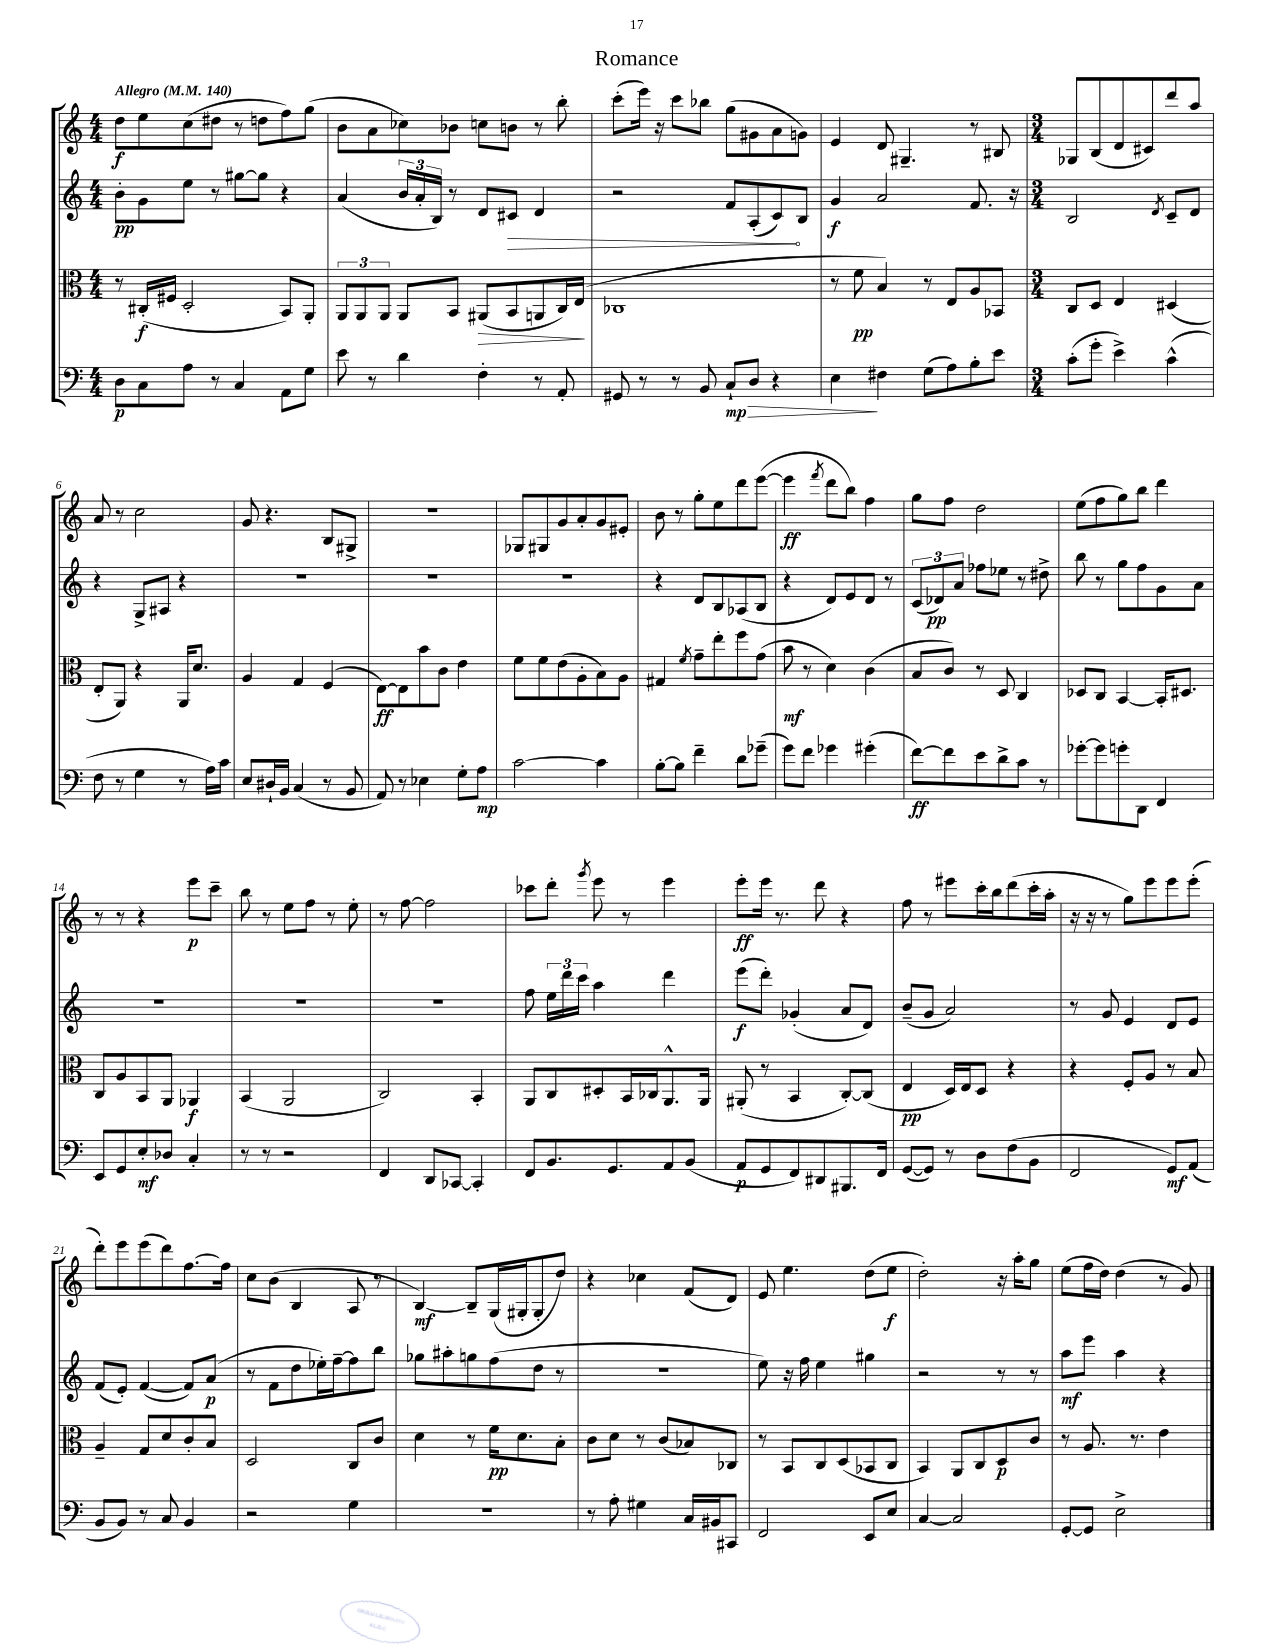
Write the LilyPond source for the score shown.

\header { title = "Romance" }
<<
\new StaffGroup <<
\new Staff = "s0" {
    \clef treble \key c \major \numericTimeSignature \time 4/4 \tempo "Allegro" 4 = 140
    \autoBeamOff d''8[\f e''8 c''8( dis''8] r8 d''8[ f''8) g''8]( |
    b'8[ a'8 ces''8) bes'8] c''8[ b'8] r8 b''8-. |
    c'''8[-.( e'''16]) r16 c'''8[ bes''8] g''8[( gis'8 a'8 g'8]) |
    e'4 d'8 gis4.-- r8 bis8 |
    \numericTimeSignature \time 3/4 ges8[ b8( d'8 cis'8) d'''8 a''8] |
    a'8 r8 c''2 |
    g'8 r4. b8[ gis8]-> |
    R2. |
    ges8[ gis8 g'8 a'8-. g'8 eis'8]-. |
    b'8 r8 g''8[-. e''8 d'''8 e'''8]~( |
    e'''4\ff \acciaccatura { f'''8 } d'''8[ b''8]) f''4 |
    g''8[ f''8] d''2 |
    e''8[( f''8 g''8) b''8] d'''4 |
    r8 r8 r4 e'''8[\p c'''8]-- |
    b''8 r8 e''8[ f''8] r8 e''8-. |
    r8 f''8~ f''2 |
    ces'''8[ d'''8]-. \acciaccatura { g'''8 } e'''8 r8 e'''4 |
    e'''8[-.\ff e'''16] r8. d'''8 r4 |
    f''8 r8 eis'''8[ c'''16-. b''16 d'''8( c'''16-. a''16]-. |
    r16 r16 r8 g''8[) e'''8 e'''8 e'''8]-.( |
    d'''8[-.) e'''8 e'''8( d'''8) f''8.~ f''16] |
    c''8[ b'8]( b4 a8 r8 |
    b4~\mf) b8[-- g16( gis16-. gis8-. d''8]) |
    r4 ces''4 f'8[( d'8]) |
    e'8 e''4. d''8[( e''8]\f |
    d''2-.) r16 a''16[-. g''8] |
    e''8[( f''16 d''16]) d''4( r8 g'8) \bar "|." |
}
\new Staff = "s1" {
    \clef treble \key c \major \numericTimeSignature \time 4/4
    \autoBeamOff b'8[-.\pp g'8 e''8] r8 gis''8[~ gis''8] r4 |
    a'4( \tuplet 3/2 { b'16[ a'16-. b16]) } r8 d'8[ \once \override Hairpin.circled-tip = ##t cis'8]\> d'4 |
    r2 f'8[ a8-.( c'8\!) b8] |
    g'4\f a'2 f'8. r16 |
    \numericTimeSignature \time 3/4 b2 \acciaccatura { d'8 } c'8[-- d'8] |
    r4 g8[-> ais8] r4 |
    R2. |
    R2. |
    R2. |
    r4 d'8[ b8 aes8( b8] |
    r4 d'8[) e'8 d'8] r8 |
    \tuplet 3/2 { c'8[( des'8\pp) a'8] } fes''8[ ees''8] r8 dis''8-> |
    b''8 r8 g''8[ f''8 g'8 a'8] |
    R2. |
    R2. |
    R2. |
    f''8 \tuplet 3/2 { e''16[ d'''16 c'''16] } a''4 d'''4 |
    e'''8[\f( d'''8]-.) ges'4-.( a'8[ d'8]) |
    b'8[--( g'8] a'2) |
    r8 g'8 e'4 d'8[ e'8] |
    f'8[( e'8]-.) f'4~( f'8[) a'8]\p( |
    r8 f'8[ d''8 ees''16-.) f''16~-- f''8 b''8] |
    ges''8[ ais''8-. g''8 f''8( d''8] r8 |
    R2. |
    e''8) r16 f''16 e''4 gis''4 |
    r2 r8 r8 |
    a''8[\mf e'''8] a''4 r4 \bar "|." |
}
\new Staff = "s2" {
    \clef alto \key c \major \numericTimeSignature \time 4/4
    \autoBeamOff r8 cis16[-.\f( fis16] d2-. b,8[) a,8]-. |
    \tuplet 3/2 { a,8[ a,8 a,8] } a,8[ b,8] ais,8[\>( b,8 a,8 c16) e16]\!( |
    ces1 |
    r8 f'8\pp b4) r8 e8[ a8 bes,8] |
    \numericTimeSignature \time 3/4 c8[ d8] e4 dis4( |
    e8[-. a,8]) r4 a,16[ d'8.] |
    a4 g4 f4( |
    e8[~\ff) e8 b'8 c'8] e'4 |
    f'8[ f'8 e'8( a8-. b8) a8] |
    gis4 \acciaccatura { f'8 } g'8[-- e''8-. f''8 g'8]( |
    b'8\mf r8 d'4) c'4( |
    b8[ c'8]) r8 d8 c4 |
    des8[ c8] b,4~ b,16[-. dis8.] |
    c8[ a8 b,8 a,8] aes,4\f |
    b,4( a,2 |
    c2) b,4-. |
    a,8[ c8 dis8-. b,16 ces16 a,8.-^ a,16] |
    ais,8-.( r8 b,4 c8[~-.) c8]( |
    e4\pp d16[) e16 d8] r4 |
    r4 f8[-. a8] r8 b8 |
    a4-- g8[ d'8 c'8-. b8] |
    d2 c8[ c'8] |
    d'4 r8 f'16[\pp d'8. b8]-. |
    c'8[ d'8] r8 c'8[( bes8) ces8] |
    r8 b,8[ c8 d8( bes,8 c8] |
    b,4) a,8[ c8 d8\p c'8] |
    r8 a8. r8. e'4 \bar "|." |
}
\new Staff = "s3" {
    \clef bass \key c \major \numericTimeSignature \time 4/4
    \autoBeamOff d8[\p c8 a8] r8 c4 a,8[ g8] |
    e'8 r8 d'4 f4-. r8 a,8-. |
    gis,8 r8 r8 b,8 c8[-!\mp\> d8] r4 |
    e4\! fis4 g8[( a8) b8-. e'8] |
    \numericTimeSignature \time 3/4 c'8[-.( g'8]-. e'4->) c'4-^( |
    f8 r8 g4 r8 a16[) c'16] |
    e8[ dis16-! b,16] c4( r8 b,8 |
    a,8) r8 ees4 g8[-. a8]\mp |
    c'2~ c'4 |
    b8[~-. b8] f'4-- d'8[ ges'8]--( |
    g'8[) f'8] ges'4 gis'4-.( |
    f'8[~\ff) f'8 e'8 d'8-> c'8] r8 |
    ges'8[~-. ges'8 g'8-. d,8] f,4 |
    e,8[ g,8 e8-.\mf des8] c4-. |
    r8 r8 r2 |
    f,4 d,8[ ces,8]~ ces,4-. |
    f,8[ b,8. g,8. a,8 b,8]( |
    a,8[\p g,8 f,8) dis,8 bis,,8. f,16] |
    g,8[~( g,8]) r8 d8[ f8( b,8] |
    f,2 g,8[\mf) a,8]( |
    b,8[ b,8]) r8 c8 b,4 |
    r2 g4 |
    R2. |
    r8 a8-. gis4 c16[ bis,16 cis,8] |
    f,2 e,8[ e8] |
    c4~ c2 |
    g,8[~-. g,8] e2-> \bar "|." |
}
>>
>>
